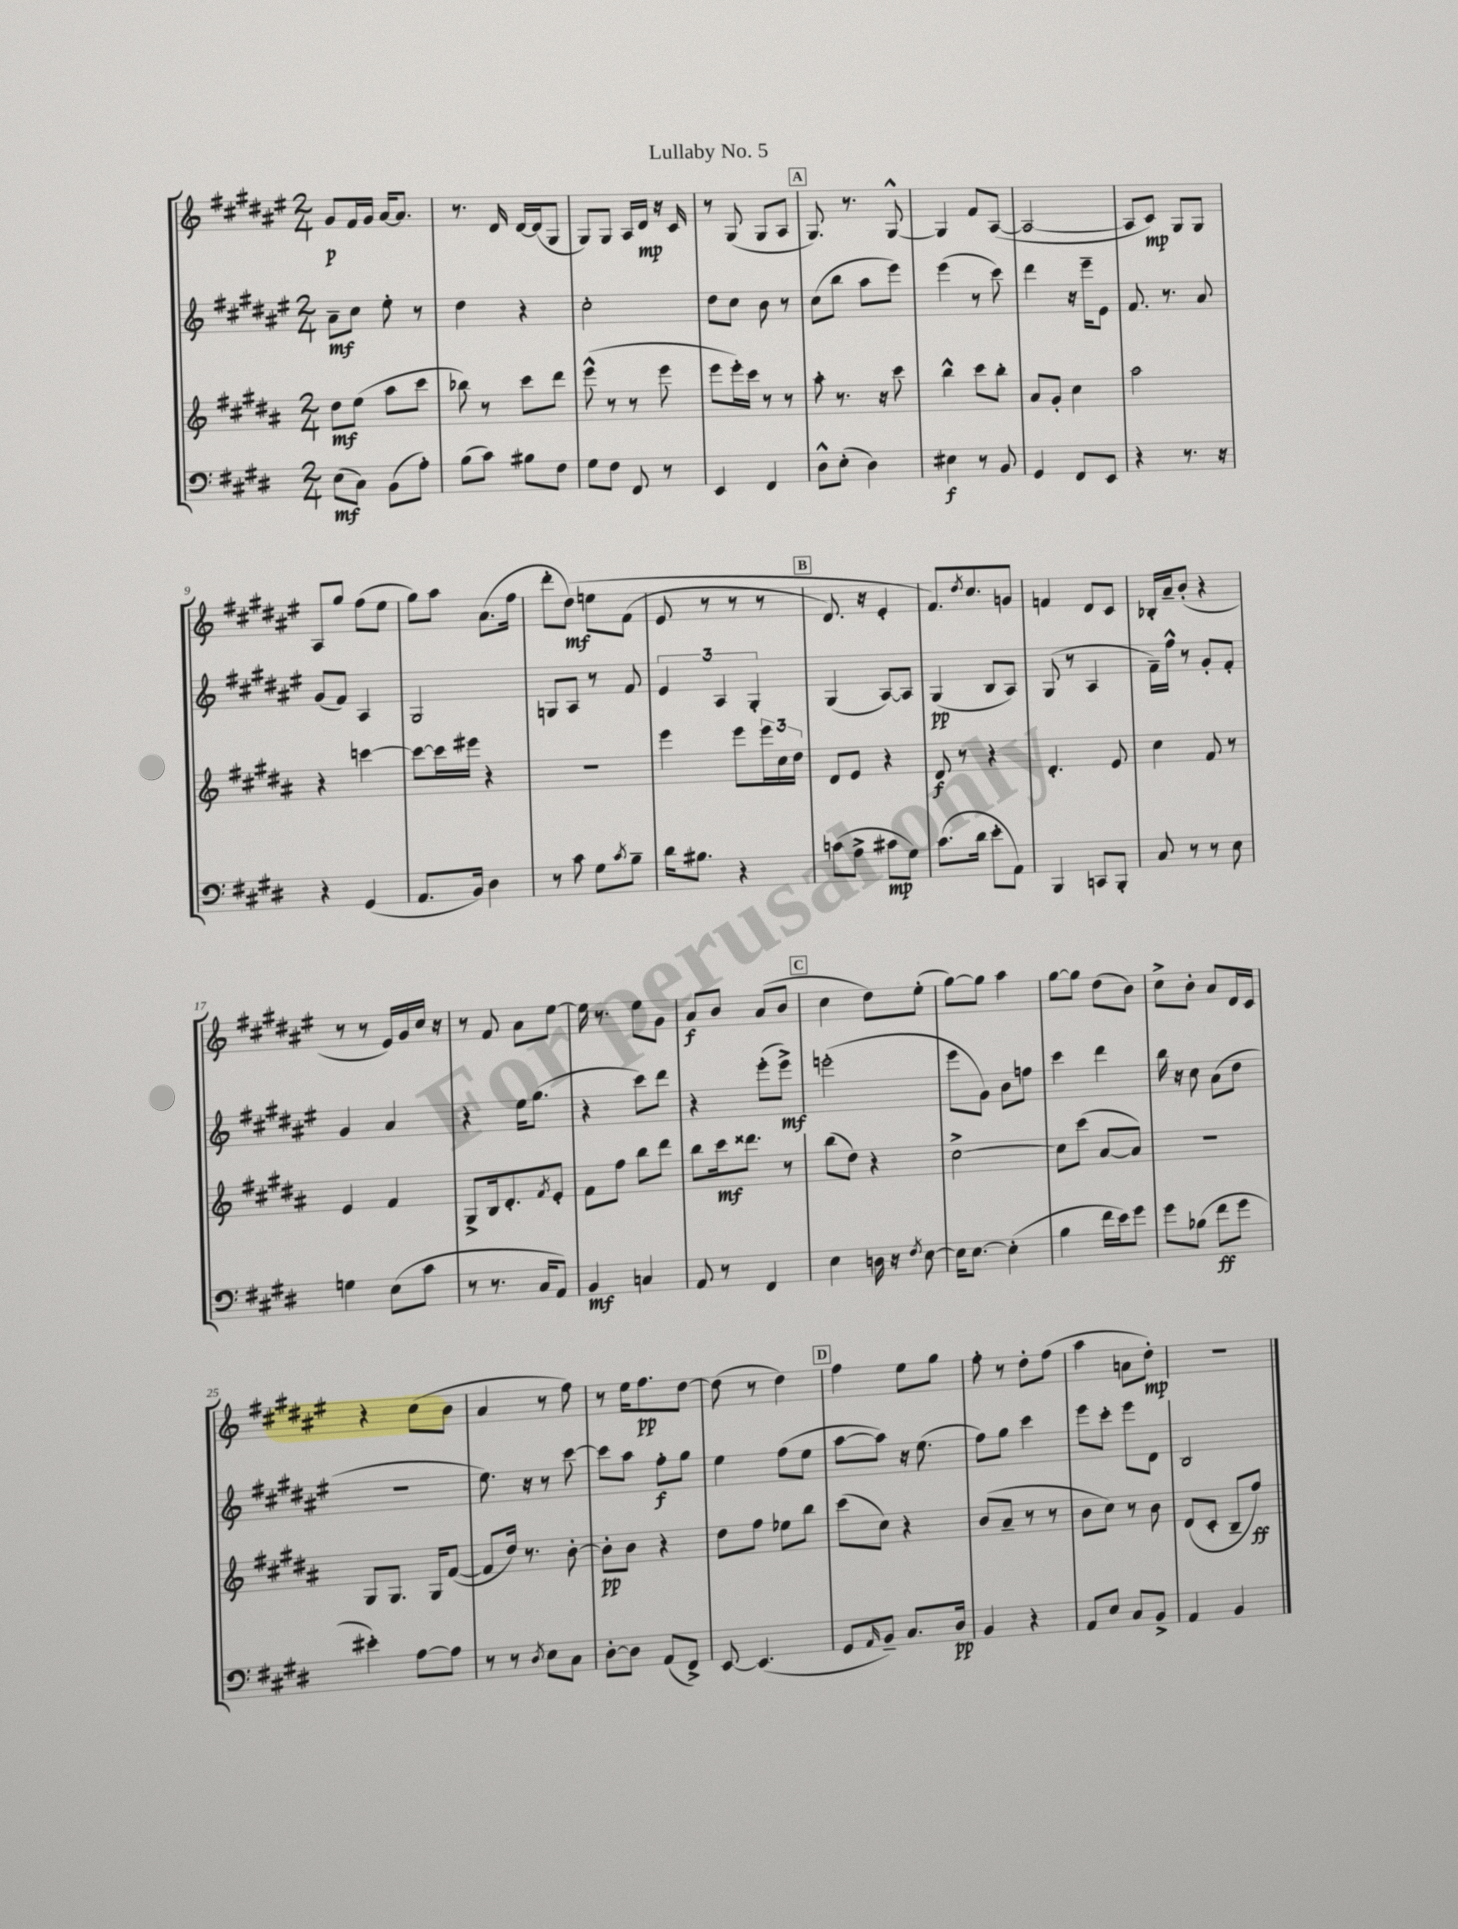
\header { title = "Lullaby No. 5" }
<<
\new StaffGroup <<
\new Staff = "s0" {
    \clef treble \key fis \major \numericTimeSignature \time 2/4
    gis'8\p fis'16 gis'16 ais'16~ ais'8. |
    r8. dis'16 dis'16~ dis'16( gis8 |
    gis8) gis8 ais16 dis'16\mp r16 cis'16 |
    r8 gis8( gis8 ais8 |
    \mark \markup { \box "A" } gis8.) r8. gis8~-^ |
    gis4 fis'8 ais8~( |
    ais2~ |
    ais8 cis'8\mp) gis8 gis8 |
    ais8 gis''8 fis''8( eis''8 |
    gis''8) ais''8 ais'8.( fis''16 |
    dis'''8-. dis''8\mf)\( e''8 fis'8( |
    eis'8 r8 r8 r8 |
    \mark \markup { \box "B" } dis'8.) r16 eis'4-. |
    fis'8.\) \acciaccatura { dis''8 } cis''8. g'8 |
    f'4 dis'8 cis'8 |
    bes16-. ais'16-- b'8-.( r4 |
    r8 r8 eis'16) gis'16 cis''16 r16 |
    r8 fis'8 ais'8 eis''8~ |
    eis''16 r8. eis''8 gis'8 |
    ais'8\f b'8 ais'8( b'8 |
    \mark \markup { \box "C" } cis''4 dis''8) eis''8-.( |
    gis''8~) gis''8 ais''4 |
    gis''8~ gis''8 dis''8( b'8) |
    cis''8-> b'8-. ais'8 dis'16 cis'16 |
    r4 cis''8( b'8 |
    ais'4 r8 fis''8) |
    r8 eis''16 fis''8.\pp dis''8~ |
    dis''8( r8 dis''4) |
    \mark \markup { \box "D" } fis''4 eis''8 gis''8 |
    fis''8-. r8 dis''8-. fis''8( |
    ais''4 a'8 dis''8-.\mp) |
    r2 \bar "|." |
}
\new Staff = "s1" {
    \clef treble \key fis \major \numericTimeSignature \time 2/4
    ais'8--\mf cis''8 eis''8-. r8 |
    dis''4 r4 |
    cis''2-. |
    dis''8 cis''8 b'8 r8 |
    \mark \markup { \box "A" } cis''8( b''8 ais''8 eis'''8) |
    eis'''4( r8 cis'''8) |
    dis'''4 r16 eis'''16-- eis'8 |
    fis'8. r8. ais'8 |
    gis'8( fis'8) ais4 |
    gis2 |
    g8 ais8 r8 fis'8 |
    \tuplet 3/2 { eis'4 ais4 gis4-. } |
    \mark \markup { \box "B" } gis4( ais8~) ais8 |
    gis4\pp( b8 ais8) |
    gis8( r8 ais4 |
    fis'16--) fis''16-^ r8 gis'8-. fis'8-. |
    gis'4 ais'4 |
    r4 eis''16 gis''8.( |
    r4 cis'''8) dis'''8 |
    r4 eis'''8-.( eis'''8->\mf) |
    \mark \markup { \box "C" } e'''2-.( |
    eis'''8 gis'8) b'8 f''8 |
    cis'''4 dis'''4 |
    b''16 r16 cis''8 ais'8( dis''8 |
    R2 |
    eis''8.) r16 r8 cis'''8~ |
    cis'''8 ais''8 fis''8-.\f gis''8 |
    eis''4 fis''8( eis''8 |
    \mark \markup { \box "D" } ais''8~ ais''8) r16 eis''8.( |
    fis''8) gis''8 cis'''4 |
    eis'''8 cis'''8-. eis'''8 dis'8 |
    b2 \bar "|." |
}
\new Staff = "s2" {
    \clef treble \key b \major \numericTimeSignature \time 2/4
    dis''8\mf e''8( ais''8 cis'''8 |
    bes''8) r8 cis'''8 dis'''8 |
    e'''8-^( r8 r8 e'''8 |
    e'''8 e'''16-.) cis'''16 r8 r8 |
    \mark \markup { \box "A" } ais''8-. r8. r16 cis'''8 |
    b''4-^ cis'''8 b''8-. |
    ais'8 gis'8-. cis''4 |
    ais''2 |
    r4 c'''4~ |
    c'''8~ c'''16 eis'''16 r4 |
    R2 |
    e'''4 e'''8 \tuplet 3/2 { e'''16 cis''16 dis''16 } |
    \mark \markup { \box "B" } dis'8 e'8 r4 |
    dis'8\f r8 r4 |
    dis'4.-. e'8 |
    cis''4 fis'8 r8 |
    e'4 fis'4 |
    gis8-> b16 dis'8.-. \acciaccatura { fis'8 } e'8-. |
    fis'8 fis''8 b''8 dis'''8 |
    b''8 cis'''16\mf disis'''8. r8 |
    \mark \markup { \box "C" } b''8( dis''8) r4 |
    cis''2~-> |
    cis''8 cis'''8( ais'8~ ais'8) |
    R2 |
    gis8 gis8. gis16 fis'8~( |
    fis'8 dis''16) r8. b'8~-. |
    b'8-.\pp b'8 r4 |
    dis''8 fis''8 ees''8 b''8 |
    \mark \markup { \box "D" } cis'''8( cis''8) r4 |
    b'8( ais'8-- r8 r8 |
    b'8 cis''8) r8 b'8 |
    dis'8( cis'8-. b8-- fis''8\ff) \bar "|." |
}
\new Staff = "s3" {
    \clef bass \key e \major \numericTimeSignature \time 2/4
    e8\mf( cis8) b,8( a8-.) |
    b8( cis'8) bis8 fis8 |
    gis8 fis8 fis,8 r8 |
    e,4 fis,4 |
    \mark \markup { \box "A" } dis8-^ e8-.( dis4) |
    eis4\f r8 b,8 |
    gis,4 fis,8 e,8 |
    r4 r8. r16 |
    r4 gis,4( |
    a,8. b,16) dis4 |
    r8 cis'8 gis8 \acciaccatura { cis'8 } b8-- |
    dis'16 bis8. r4 |
    \mark \markup { \box "B" } c'8( a8-> cis'8\mp gis8) |
    cis'8.( dis'16 e'8-. a,8) |
    b,,4 c,8 b,,8-. |
    cis8 r8 r8 e8 |
    g4 e8( cis'8 |
    r8 r8. cis16 a,8) |
    b,4\mf c4 |
    a,8 r8 fis,4 |
    \mark \markup { \box "C" } e4 d16 r16 \acciaccatura { fis8 } e8~ |
    e16 e8.~ e4-.( |
    b4 fis'16 e'16) gis'8 |
    gis'8 bes8( fis'8\ff gis'8 |
    eis'4-.) a8~ a8 |
    r8 r8 \acciaccatura { dis8 } e8 cis8 |
    dis8~-. dis8 a,8( fis,8->) |
    e,8~ e,4.( |
    \mark \markup { \box "D" } gis,8 \grace { a,16 } b,8--) cis8. dis16\pp |
    b,4 r4 |
    a,8 e8 cis8 b,8-> |
    a,4 b,4 \bar "|." |
}
>>
>>
